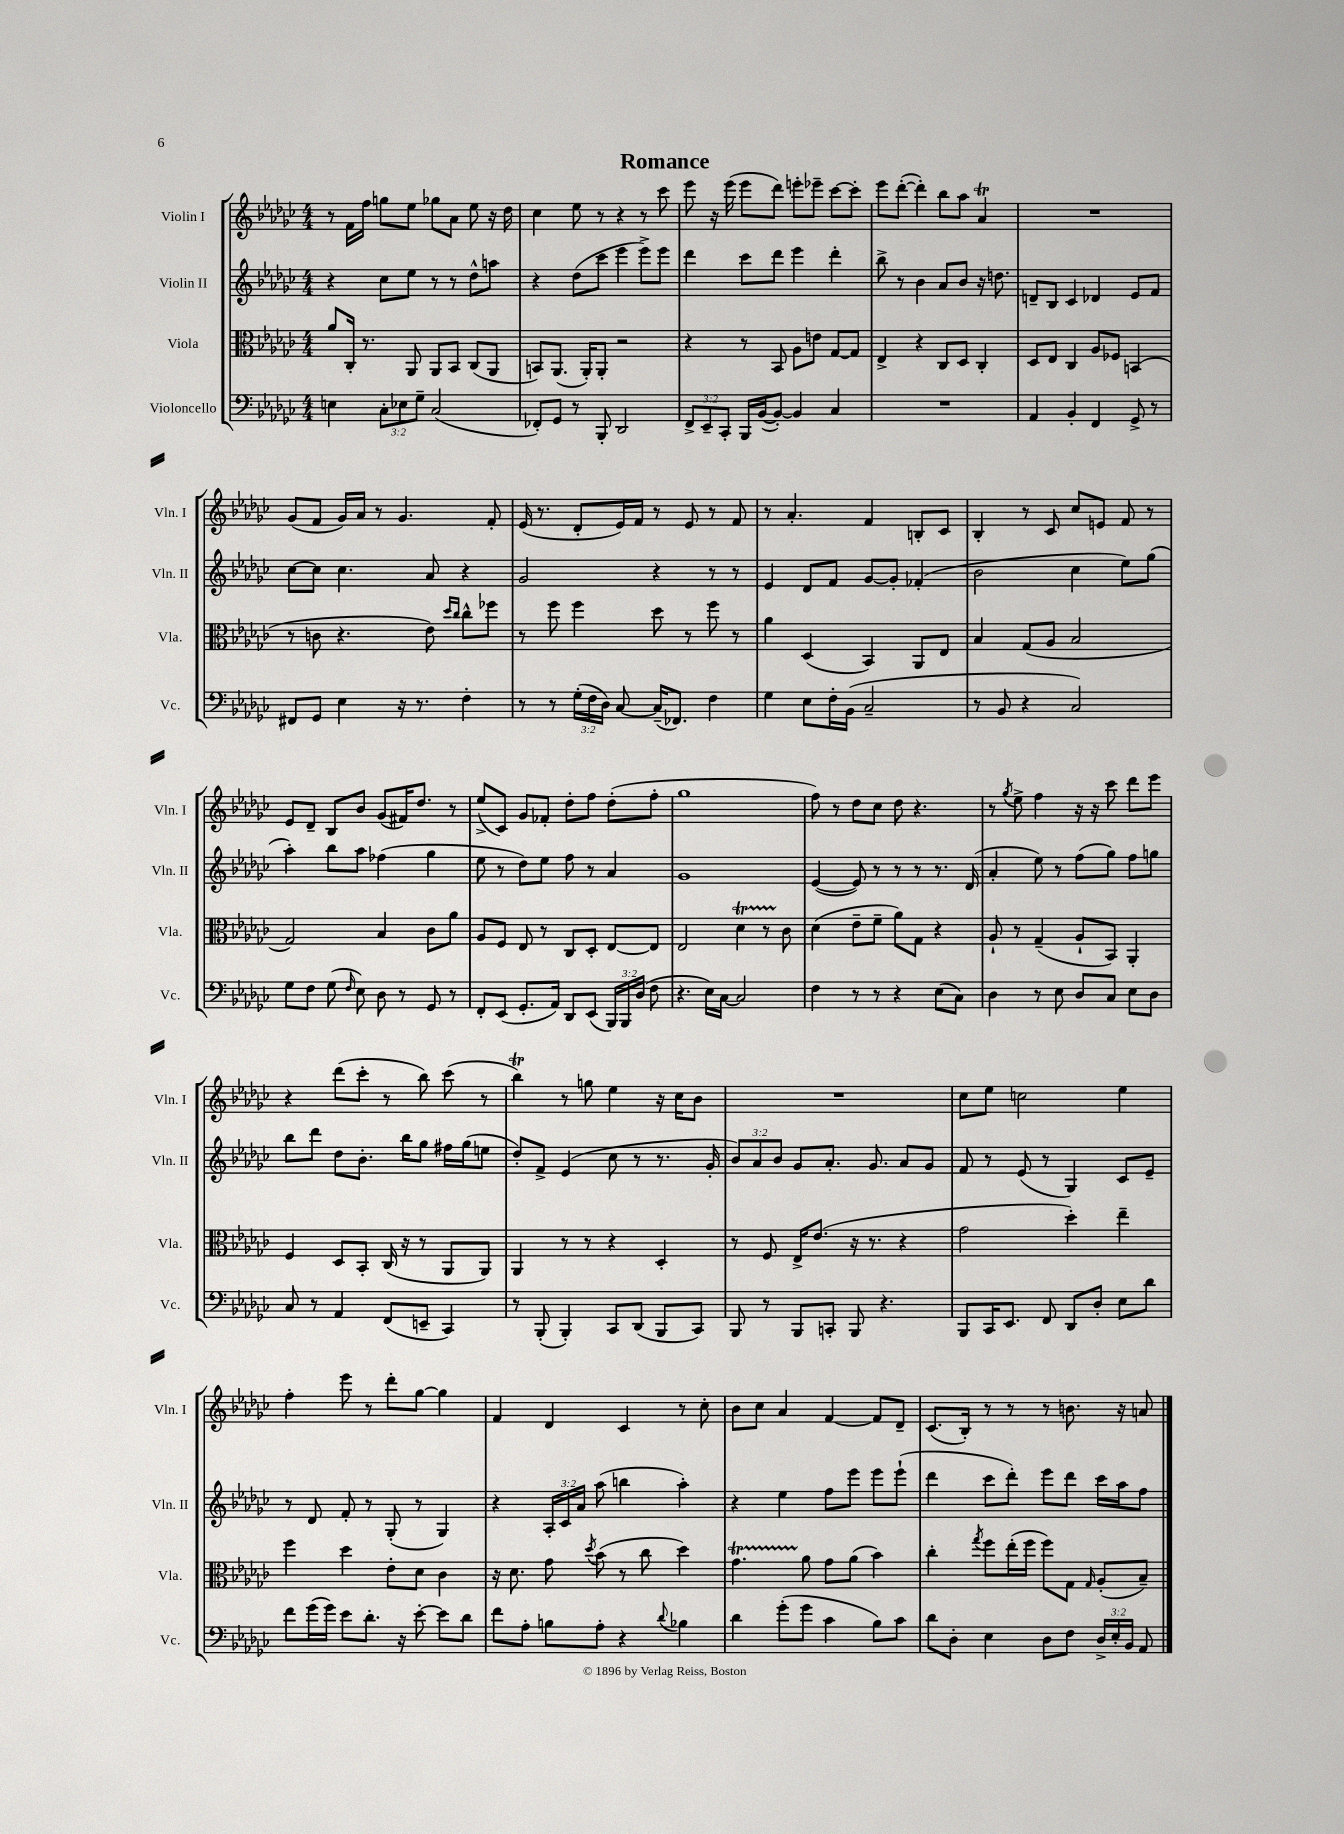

**kern	**kern	**kern	**kern
*part4	*part3	*part2	*part1
*staff4	*staff3	*staff2	*staff1
*I"Violoncello	*I"Viola	*I"Violin II	*I"Violin I
*I'Vc.	*I'Vla.	*I'Vln. II	*I'Vln. I
*clefF4	*clefC3	*clefG2	*clefG2
*k[b-e-a-d-g-c-]	*k[b-e-a-d-g-c-]	*k[b-e-a-d-g-c-]	*k[b-e-a-d-g-c-]
*M4/4	*M4/4	*M4/4	*M4/4
=1	=1	=1	=1
4En\	8a-/L	4r	8r
.	16C-'/Jk	.	16f\LL
.	8.r	.	16ff\JJ
12C-'\L	.	8cc-\L	8ggn\L
12E-X\	.	.	.
.	8AA-/	8ee-\J	8ee-\J
12G-~\J	.	.	.
(2C-/	8AA-/L	8r	8gg-X\L
.	8BB-/J	8r	8a-\J
.	(8C-/L	8dd-^^\L	8ee-\
.	8AA-/J	8aan\J	16r
.	.	.	16dd-\
=2	=2	=2	=2
8FF-X'/L)	8BBn/L)	4r	4cc-\
8GG-/J	(8.AA-/J	.	.
8r	.	(8dd-\L	8ee-\
.	16AA-'/KL)	.	.
8BBB-'/	8AA-'/J	8ccc-\J	8r
2DD-/	2r	4eee-\	4r
.	.	8eee-^\L)	8r
.	.	8eee-\J	8ccc-\
=3	=3	=3	=3
12FF^/L	4r	4ddd-\	8eee-\
12EE-~/	.	.	.
.	.	.	16r
12CC-'/J	.	.	.
.	.	.	(16eee-\
16BBB-/LL	8r	8ccc-\L	8eee-\L
([16BB-/J	.	.	.
8BB-'/J_)	8BB-/	8ddd-\J	8ddd-\J)
4BB-/]	8A-\L	4eee-\	8eeen'\L
.	8en\J	.	8eee-X~\J
4C-/	[8G-/L	4ddd-'\	[8ccc-\L
.	8G-/J]	.	8ccc-'\J]
=4	=4	=4	=4
1r	4E-^/	8bb-^\	8eee-\L
.	.	8r	([8ddd-'\J
.	4r	4b-\	4ddd-'\])
.	8C-/L	8a-/L	8bb-\L
.	8D-/J	8b-/J	8aa-\J
.	4C-'/	16r	4a-T/
.	.	8.ddn\	.
=5	=5	=5	=5
4AA-/	8D-/L	8dn~/L	1r
.	8E-/J	8B-/J	.
4BB-'/	4C-/	4c-/	.
4FF/	8A-/L	4d-X/	.
.	8F-X/J	.	.
8GG-^/	(4BBn/	8e-/L	.
8r	.	8f/J	.
!!LO:LB:g=z
=6	=6	=6	=6
8FF#X/L	8r	[8cc-\L	(8g-/L
8GG-/J	8cn\	8cc-\J]	8f/J
4E-\	4.r	4.cc-\	16g-/LL)
.	.	.	16a-/JJ
.	.	.	8r
16r	.	.	4.g-/
8.r	.	.	.
.	8e-\)	8a-/	.
.	16qqdd-/LL	.	.
.	16qqcc-/JJ	.	.
4F'\	8cc-^^\L	4r	.
.	8ff-X\J	.	8f'/
=7	=7	=7	=7
8r	8r	2g-/	(16e-/
.	.	.	8.r
8r	8ff\	.	.
(24G-'\LL	4ff\	.	8d-'/L
24F\	.	.	.
24D-\JJ)	.	.	.
[8C-/	.	.	16e-/L)
.	.	.	16f/JJ
(16C-~/KL]	8dd-\	4r	8r
8.FF-X/J)	.	.	.
.	8r	.	8e-/
4F\	8ff\	8r	8r
.	8r	8r	8f/
=8	=8	=8	=8
4G-\	4a-\	4e-/	8r
.	.	.	4.a-'/
8E-\L	(4D-/	8d-/L	.
16F'\L	.	8f/J	.
(16BB-\JJ	.	.	.
2C-~/	4BB-/)	[8g-/L	4f/
.	.	8g-'/J]	.
.	8AA-/L	(4f-X'/	8Bn'/L
.	8E-/J	.	8c-/J
=9	=9	=9	=9
8r	4B-/	2b-\	4B-'/
8BB-/	.	.	.
4r	(8G-/L	.	8r
.	8A-/J	.	8c-/
2C-/)	2B-/	4cc-\	8cc-/L
.	.	.	8en/J
.	.	8ee-\L)	8f/
.	.	(8gg-\J	8r
!!LO:LB:g=z
=10	=10	=10	=10
8G-\L	2G-/)	4aa-'\)	8e-/L
8F\J	.	.	8d-~/J
(8G-\	.	8bb-\L	8B-/L
16qqF/	.	.	.
8E-\)	.	8aa-\J	8b-/J
8D-\	4B-/	(4ff-X\	(8g-/L
8r	.	.	16f#X/K)
.	.	.	8.dd-/J
8GG-/	8c-\L	4gg-\	.
8r	8a-\J	.	8r
=11	=11	=11	=11
8FF'/L	8A-/L	8ee-\	(8ee-^/L
(8EE-/J	8F/J	8r	8c-/J)
8.GG-'/L	8E-/	8dd-\L)	8g-/L
.	8r	8ee-\J	8f-X'/J
16AA-/Jk)	.	.	.
8DD-/L	8C-/L	8ff\	8dd-'\L
(8EE-/J	8D-'/J	8r	8ff\J
24BBB-/LL)	[8E-/L	4a-/	(8dd-'\L
24BBB-/	.	.	.
(24D-/JJ	.	.	.
8F\	8E-/J]	.	8ff'\J
=12	=12	=12	=12
4.r	2E-/	1g-	1gg-
16E-\LL)	.	.	.
[16C-\JJ	.	.	.
2C-/]	4d-T\	.	.
.	8r	.	.
.	8c-\	.	.
=13	=13	=13	=13
4F\	(4d-\	([4e-/	8ff\)
.	.	.	8r
8r	8e-~\L	8e-/])	8dd-\L
8r	8f~\J	8r	8cc-\J
4r	8a-\L)	8r	8dd-\
.	8G-\J	8r	4.r
(8E-\L	4r	8.r	.
8C-\J)	.	.	.
.	.	(16d-/	.
=14	=14	=14	=14
4D-\	8A-`/	4a-'/	8r
.	.	.	8qgg-/
.	8r	.	8ee-^\
8r	(4G-~/	8ee-\)	4ff\
8E-\	.	8r	.
8D-/L	8A-`/L	(8ff\L	16r
.	.	.	16r
8C-/J	8BB-/J)	8gg-\J)	8ccc-\
8E-\L	4AA-'/	8ff\L	8ddd-\L
8D-\J	.	8ggn\J	8eee-\J
!!LO:LB:g=z
=15	=15	=15	=15
8C-/	4F/	8bb-\L	4r
8r	.	8ddd-\J	.
4AA-/	8D-/L	8dd-\L	(8ddd-\L
.	8BB-'/J	8.b-'\J	8ccc-'\J
(8FF/L	(16C-/	.	8r
.	16r	16bb-\KL	.
8EEn~/J	8r	8gg-\J	8bb-\)
4CC-/)	8AA-/L	16ff#X\LL	(8ccc-\
.	.	(16gg-\J	.
.	8AA-/J)	8een\J	8r
=16	=16	=16	=16
8r	4AA-/	8dd-'/L)	4bb-t\)
(8BBB-'/	.	8f^/J	.
4BBB-'/)	8r	(4e-/	8r
.	8r	.	8ggn\
8CC-/L	4r	8cc-\	4ee-\
(8DD-/J	.	8r	.
8BBB-/L	4D-'/	8.r	16r
.	.	.	16cc-\KL
8CC-/J)	.	.	8b-\J
.	.	16g-'/	.
=17	=17	=17	=17
8BBB-/	8r	12b-/L)	1r
.	.	12a-/	.
8r	8F/	.	.
.	.	12b-/J	.
8BBB-/L	16E-^/KL	8g-/L	.
.	(8.e-/J	.	.
8CCn'/J	.	8.a-'/J	.
8BBB-/	16r	.	.
.	8.r	8.g-/	.
4.r	.	.	.
.	4r	8a-/L	.
.	.	8g-/J	.
=18	=18	=18	=18
8BBB-/L	2g-\	8f/	8cc-\L
16CC-/K	.	8r	8ee-\J
8.EE-/J	.	.	.
.	.	(8e-/	2ccn\
8FF/	.	8r	.
8DD-/L	4dd-'\)	4G-/)	.
8D-'/J	.	.	.
8E-\L	4ee-~\	8c-/L	4ee-\
8d-\J	.	8e-~/J	.
!!LO:LB:g=z
=19	=19	=19	=19
8f\L	4ff\	8r	4ff'\
(16g-\L	.	8d-/	.
16g-\JJ)	.	.	.
8e-\L	4dd-\	8f'/	8eee-\
8.d-'\J	.	8r	8r
.	8e-'\L	(8G-'/	8ddd-'\L
16r	.	.	.
[8e-'\	8d-\J	8r	[8gg-\J
8e-\L]	4c-\	4G-/)	4gg-\]
8d-\J	.	.	.
=20	=20	=20	=20
8f\L	16r	4r	4f/
.	8.d-\	.	.
8A-'\J	.	.	.
8Bn\L	8g-\	24A-'/LL	4d-/
.	.	24c-/	.
.	.	24a-/JJ	.
.	8qdd-/	.	.
8A-'\J	(8b-\	(8aa-\	.
4r	8r	4bbn\	4c-/
.	8cc-\	.	.
8qqd-/	.	.	.
4B-X\	4dd-\)	4aa-'\)	8r
.	.	.	8cc-'\
=21	=21	=21	=21
4d-\	4.g-T\	4r	8b-\L
.	.	.	8cc-\J
(8g-'\L	.	4ee-\	4a-/
8g-\J	8a-\	.	.
4c-\	8g-\L	8ff\L	[4f/
.	(8a-\J	8eee-\J	.
8B-\L)	4b-\)	8eee-\L	8f/L]
8c-\J	.	(8eee-`\J	8d-~/J
=22	=22	=22	=22
8d-\L	4cc-'\	4ddd-\	(8.c-/L
8D-'\J	.	.	.
.	.	.	16B-'/Jk)
.	8qgg-/	.	.
4E-\	8ff\L	8ccc-\L	8r
.	(16ee-'\L	8ddd-'\J)	8r
.	16ff\JJ	.	.
8D-\L	8ff\L)	8eee-\L	8r
8F\J	8G-\J	8ddd-\J	8.bn\
.	16qqG-/	.	.
24D-^/LL	(8A-'/L	16ccc-\LL	.
24E-'/	.	.	.
.	.	16aa-\J	16r
24BB-/JJ	.	.	.
8AA-/	8B-~/J)	8ff\J	8an/
==	==	==	==
*-	*-	*-	*-
